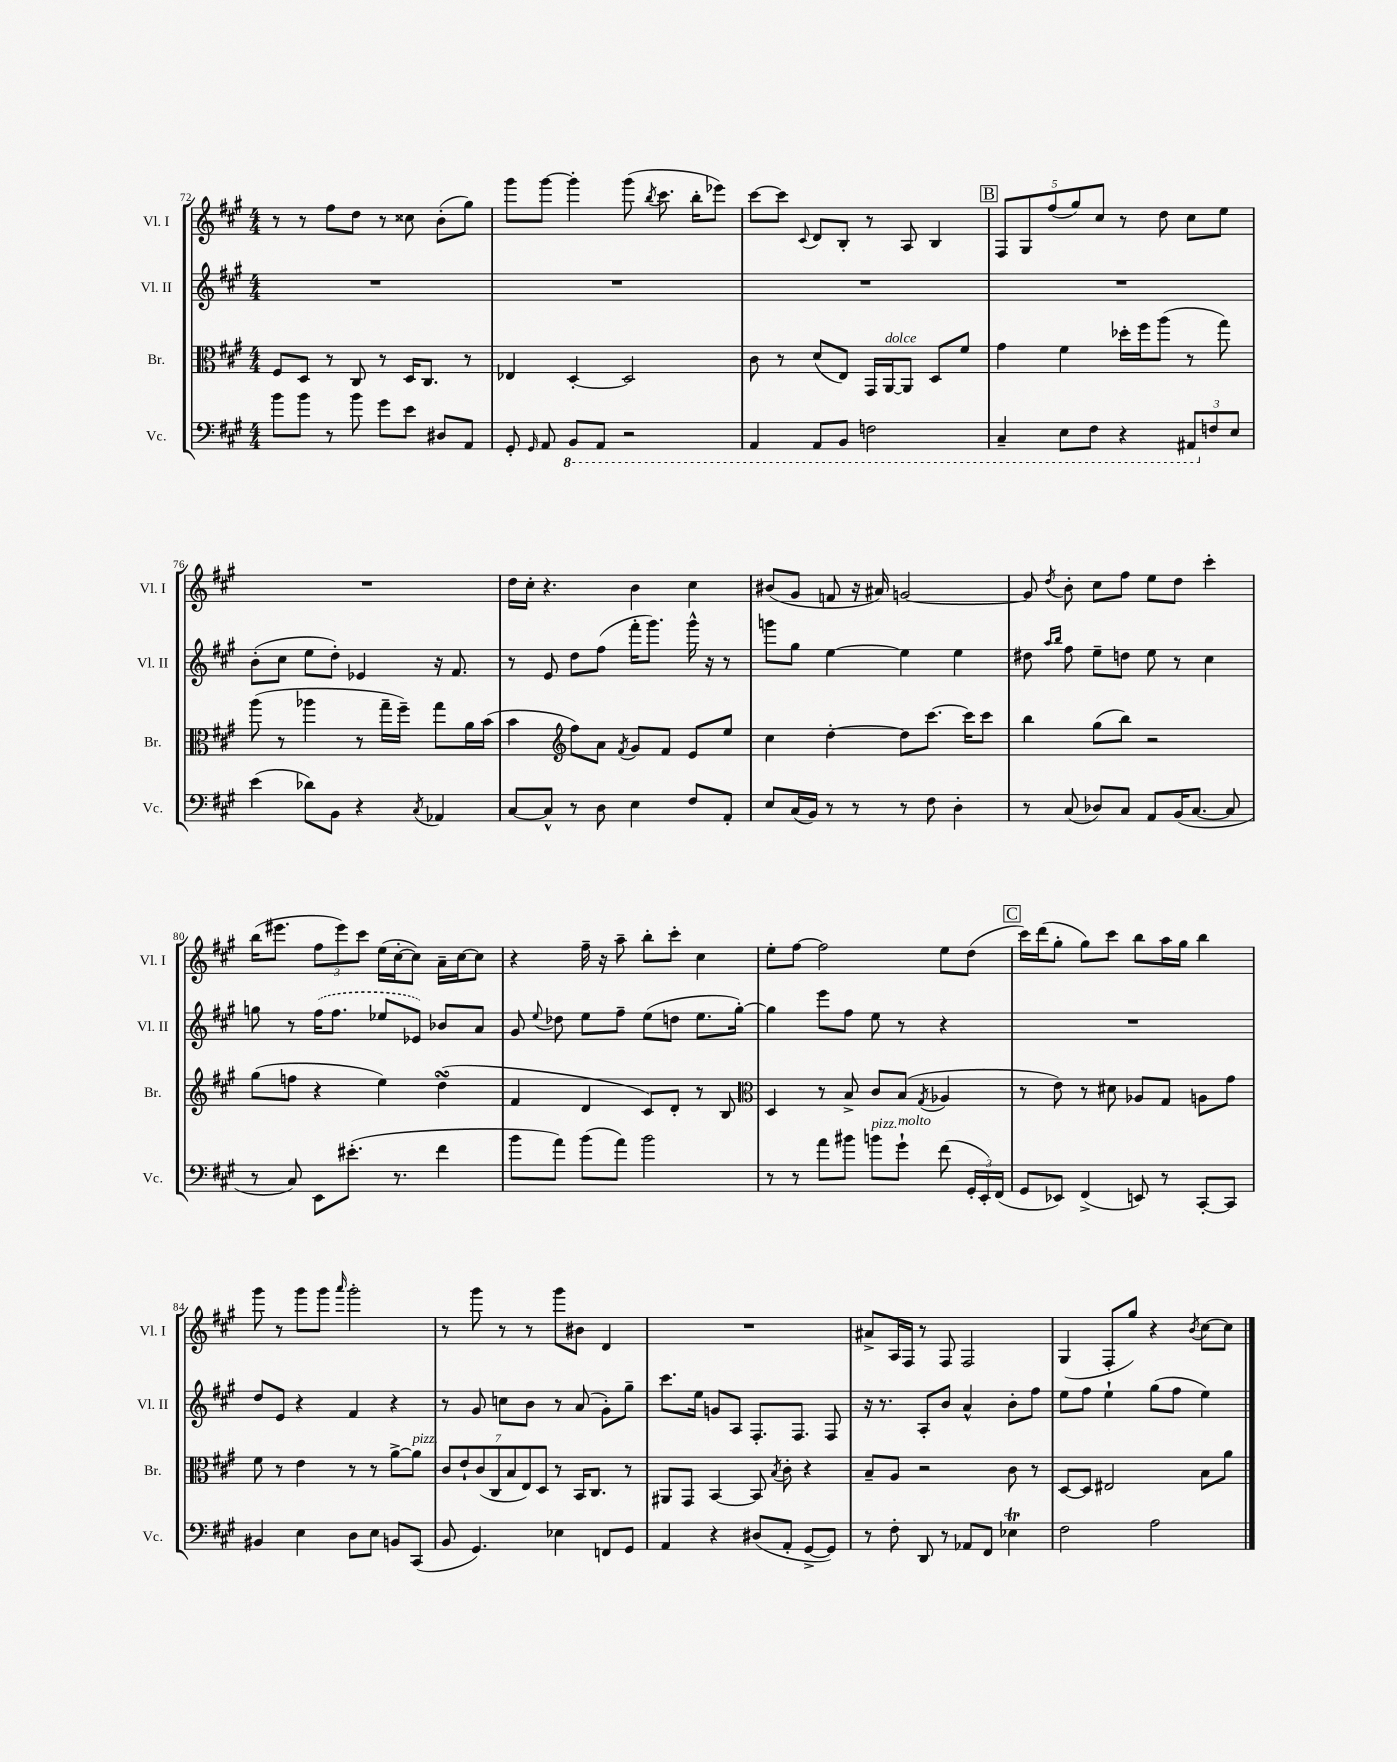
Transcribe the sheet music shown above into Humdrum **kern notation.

**kern	**kern	**kern	**kern
*staff4	*staff3	*staff2	*staff1
*clefF4	*clefC3	*clefG2	*clefG2
*k[f#c#g#]	*k[f#c#g#]	*k[f#c#g#]	*k[f#c#g#]
*M4/4	*M4/4	*M4/4	*M4/4
8b	8F#	1r	8r
8b	8D	.	8r
8r	8r	.	8ff#
8b	8C#	.	8dd
8g#	8r	.	8r
8e	16D	.	8cc##
.	8.C#	.	.
8D#	.	.	(8b'
8AA	8r	.	8gg#)
=	=	=	=
8GG#'	4E-	1r	8ggg#
16qqGG#	.	.	.
8AA	.	.	[8ggg#
8BBB	[4D'	.	4ggg#']
8AAA	.	.	.
2r	2D]	.	(8ggg#
.	.	.	8qbb
.	.	.	8.ccc#
.	.	.	16bb'
.	.	.	8eee-)
=	=	=	=
4AAA	8c#	1r	[8ccc#
.	8r	.	8ccc#]
.	.	.	8qqc#
8AAA	(8d	.	8d
8BBB	8E)	.	8B'
2FF	16GG#	.	8r
.	[16AA	.	.
.	8AA]	.	8A
.	8D	.	4B
.	8f#	.	.
=	=	=	=
4CC#~	4g#	1r	10F#
.	.	.	10G#
.	.	.	(10ff#
8EE	4f#	.	.
.	.	.	10gg#)
8FF#	.	.	.
.	.	.	10cc#
4r	16dd-'	.	8r
.	16ff#	.	.
.	(8aa	.	8dd
12AAA#	8r	.	8cc#
12F	.	.	.
.	8gg#)	.	8ee
12E	.	.	.
=	=	=	=
(4e	(8aa	(8b'	1r
.	8r	8cc#	.
8d-)	4aa-	8ee	.
8BB	.	8dd')	.
4r	8r	4e-	.
.	16gg#~	.	.
.	16ff#~)	.	.
8qC#	.	.	.
4AA-	8gg#	16r	.
.	.	8.f#	.
.	16a	.	.
.	(16b	.	.
=	=	=	=
[8C#	4b	8r	16dd
.	.	.	16cc#'
8C#^^]	.	8e	4.r
*	*clefG2	*	*
8r	8ff#)	8dd	.
8D	8a	(8ff#	.
.	8qf#	.	.
4E	8g#	16fff#'	4b
.	.	8.ggg#)	.
.	8f#	.	.
8F#	8e	16ggg#^^	4cc#
.	.	16r	.
8AA'	8ee	8r	.
=	=	=	=
8E	4cc#	8ggg	(8b#
(16C#	.	8gg#	8g#
16BB)	.	.	.
8r	[4dd'	[4ee	8f
8r	.	.	16r
.	.	.	16a#)
8r	8dd]	4ee]	[2g
8F#	[8.ccc#	.	.
4D'	.	4ee	.
.	16ccc#]	.	.
.	8ccc#	.	.
=	=	=	=
8r	4bb	8dd#	8g]
.	.	16qqaa	.
.	.	16qqbb	8qdd
(8C#	.	8ff#	8b'
8D-)	(8gg#	8ee~	8cc#
8C#	8bb)	8dd	8ff#
8AA	2r	8ee	8ee
(16BB	.	8r	8dd
[8.C#	.	.	.
.	.	4cc#	4ccc#'
8C#]	.	.	.
=	=	=	=
8r	(8gg#	8gg	(16bb
.	.	.	8.eee#
8C#)	8ff	8r	.
8EE	4r	(16ff#	12ff#
.	.	8.ff#	.
.	.	.	12eee#)
(8.e#'	.	.	.
.	.	.	12ccc#
.	4ee)	8ee-	(16ee
8.r	.	.	[16cc#'
.	.	8e-)	8cc#])
4f#	(4dd	8b-	16a~
.	.	.	[16cc#
.	.	8a	8cc#]
=	=	=	=
8b	4f#	8g#	4r
.	.	8qqee	.
8a)	.	8dd-	.
(8b	4d	8ee	16ff#~
.	.	.	16r
8a)	.	8ff#~	8aa~
2b	8c#)	(8ee	8bb'
.	8d'	8dd	8ccc#'
.	8r	8.ee	4cc#
.	8B	.	.
.	.	[16gg#')	.
=	=	=	=
*	*clefC3	*	*
8r	4D	4gg#]	8ee'
8r	.	.	[8ff#
8a	8r	8eee	2ff#]
8b#	8B^	8ff#	.
8b	8c#	8ee	.
8g#`	(8B	8r	.
.	8qG#	.	.
(8f#	4A-	4r	8ee
24GG#'	.	.	(8dd
24EE')	.	.	.
(24FF#	.	.	.
=	=	=	=
8GG#	8r	1r	16ccc#)
.	.	.	(16ddd
8EE-)	8e)	.	8gg#'
(4FF#^	8r	.	8gg#)
.	8d#	.	8ccc#
8EE)	8A-	.	8bb
8r	8G#	.	16aa
.	.	.	16gg#
[8CC#'	8A	.	4bb
8CC#]	8g#	.	.
=	=	=	=
4BB#	8f#	8dd	8ggg#
.	8r	8e	8r
4E	4e	4r	8ggg#
.	.	.	8ggg#
.	.	.	16qqaaa
8D	8r	4f#	2ggg#'
8E	8r	.	.
8BB	[8a^	4r	.
(8CC#	8a]	.	.
=	=	=	=
8BB	14c#	8r	8r
.	14e`	.	.
4.GG#)	.	8g#	8ggg#
.	(14c#	.	.
.	14C#	.	.
.	.	8cc	8r
.	14B	.	.
.	14E)	.	.
.	.	8b	8r
.	14D	.	.
4E-	8r	8r	8ggg#
.	16BB	(8a	8b#
.	8.C#	.	.
8FF	.	8g#')	4d
8GG#	8r	8gg#~	.
=	=	=	=
4AA	8AA#	8.ccc#	1r
.	8GG#	.	.
.	.	16ee	.
4r	[4BB	8g	.
.	.	8A	.
(8D#	8BB]	8.F#'	.
.	8qB	.	.
8AA'	8c#'	.	.
.	.	8.F#	.
[8GG#^	4r	.	.
8GG#])	.	8F#	.
=	=	=	=
8r	8B~	16r	8a#^
.	.	8.r	.
8F#'	8A	.	16A
.	.	.	16F#
8DD	2r	8A'	8r
8r	.	8b	8F#
8AA-	.	4a^^	2F#
8FF#	.	.	.
4E-	8c#	8b'	.
.	8r	8ff#	.
=	=	=	=
2F#	[8D	8ee	(4G#
.	8D]	8ff#	.
.	2E#	4ee`	8F#'
.	.	.	8gg#)
2A	.	(8gg#	4r
.	.	8ff#	.
.	.	.	8qb
.	8B	4ee)	[8cc#
.	8a	.	8cc#]
==	==	==	==
*-	*-	*-	*-
